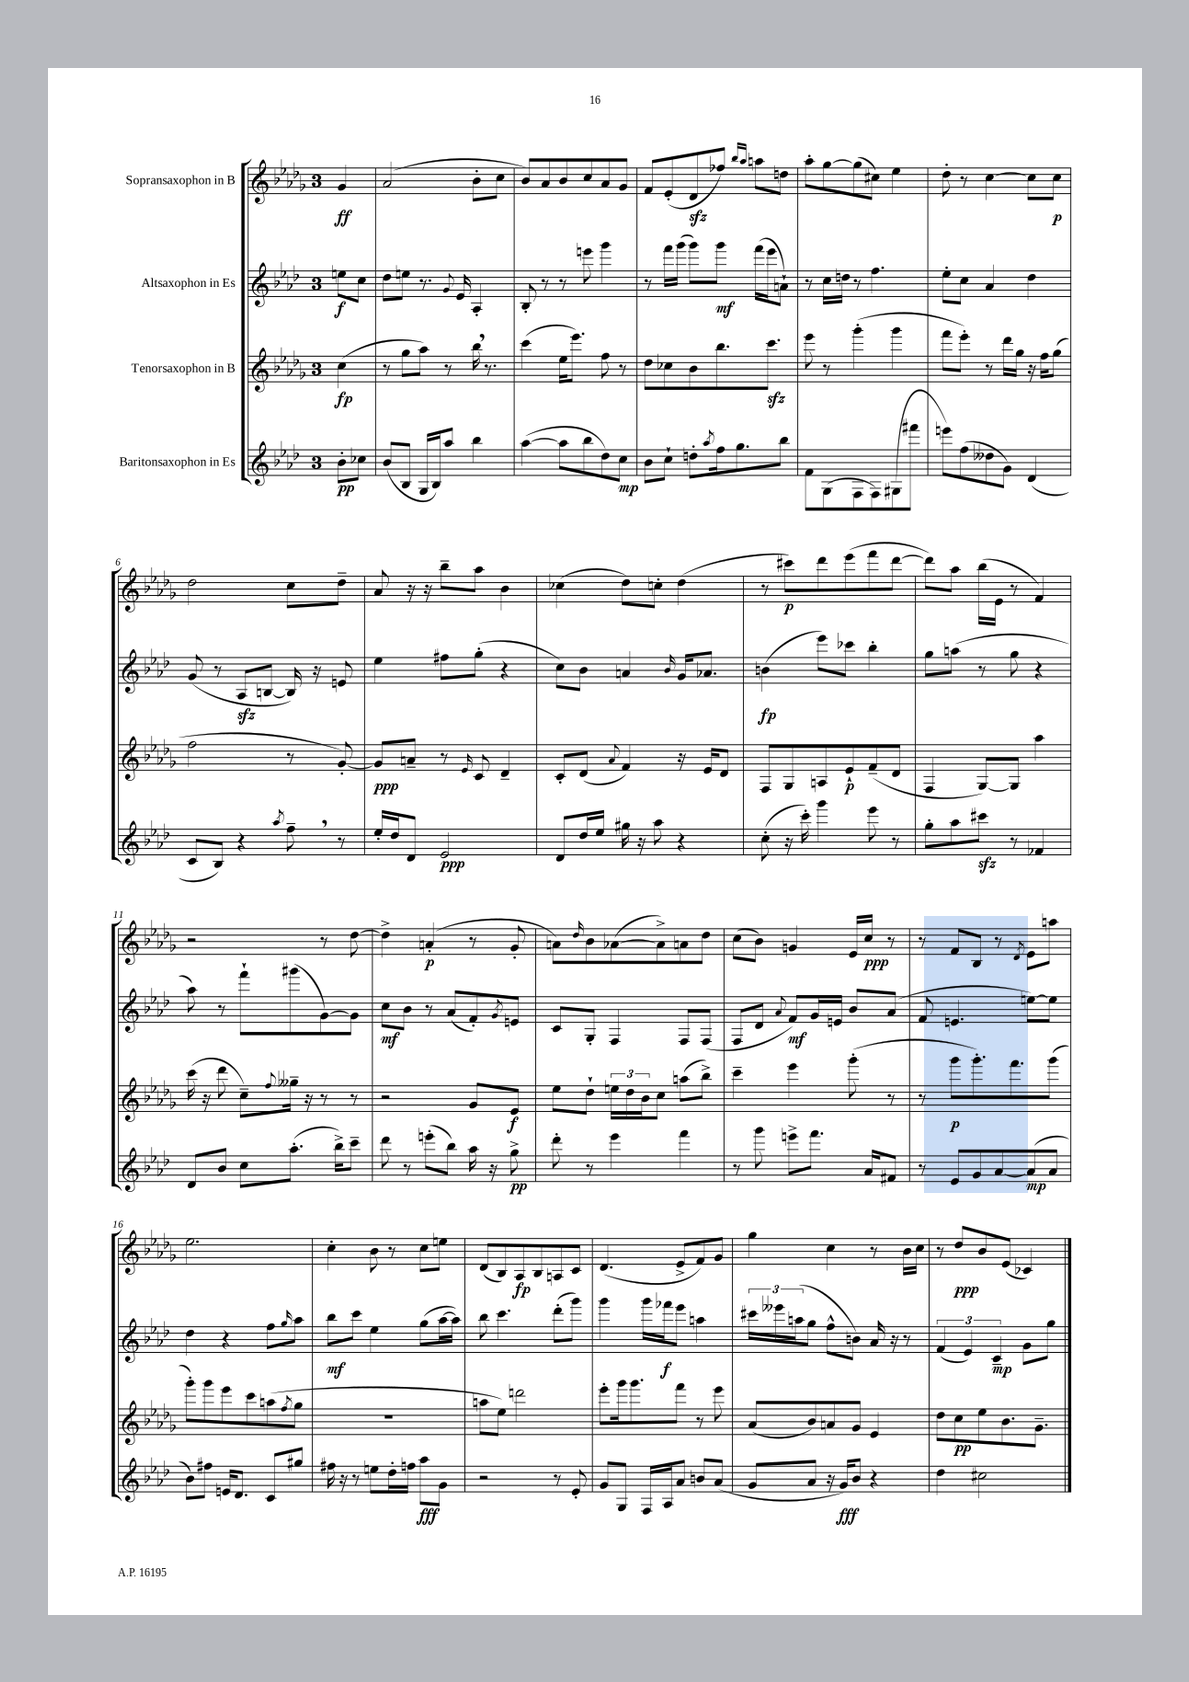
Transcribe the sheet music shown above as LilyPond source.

<<
\new StaffGroup <<
\new Staff = "s0" \with { instrumentName = "Sopransaxophon in B" } {
    \clef treble \key des \major \once \override Staff.TimeSignature.style = #'single-digit \time 3/4 \partial 4
    ges'4\ff |
    aes'2( bes'8-. c''8 |
    bes'8) aes'8 bes'8 c''8 aes'8 ges'8 |
    f'8 ees'8-.( des'8\sfz fes''8) \grace { bes''16 aes''16 } a''8 d''8 |
    aes''8-. ges''8~ ges''8( cis''8) ees''4 |
    des''8-. r8 c''4~ c''8 c''8\p |
    des''2 c''8 des''8-- |
    aes'8 r16 r16 bes''8-- aes''8 bes'4 |
    ces''4( des''8) c''8-. des''4( |
    r8 cis'''8\p) des'''8 ees'''8( f'''8 des'''8~ |
    des'''8) aes''8 bes''16( ees'16 r8 f'4) |
    r2 r8 des''8~ |
    des''4-> a'4-.\p( r8 ges'8-. |
    a'8) \grace { des''16 } bes'8 aes'8~( aes'8->) a'8 des''8 |
    c''8( bes'8) g'4 ees'16 c''16\ppp r8 |
    r8 f'8 bes8 r8 \acciaccatura { des'8 } ees'8 a''8 |
    ees''2. |
    c''4-. bes'8 r8 c''8 e''8 |
    des'8( bes8) aes8\fp bes8 a8 c'8 |
    des'4.( ees'8-> f'8) ges'8 |
    ges''4 c''4 r8 bes'16 c''16 |
    r8 des''8\ppp bes'8 ees'8( ces'4) \bar "|." |
}
\new Staff = "s1" \with { instrumentName = "Altsaxophon in Es" } {
    \clef treble \key aes \major \once \override Staff.TimeSignature.style = #'single-digit \time 3/4 \partial 4
    e''8\f c''8 |
    des''8 e''8 r8. \appoggiatura { g'8 } ees'16 aes4-. |
    bes8-. r8 r8 e'''8 g'''4 |
    r8 f'''16 g'''16( g'''8) g'''8\mf f'''16( ees'''16 a'8-!) |
    r8 c''16 d''16 r8 f''4. |
    ees''8-. c''8 aes'4 des''4 |
    g'8( r8 aes8\sfz b8~ b16) r16 e'8 |
    ees''4 fis''8 g''8-.( r4 |
    c''8) bes'8 a'4 \grace { bes'16 } g'16 aes'8. |
    b'4\fp( ees'''8) ces'''8 bes''4-. |
    g''8 a''8( r8 g''8 r4 |
    aes''8) r8 f'''8-! gis'''8( g'8~) g'8 |
    c''8\mf bes'8 r8 aes'8( f'8-.) \acciaccatura { g'8 } e'8 |
    c'8 g8-. f4 f8 f8( |
    f8 des'8 \appoggiatura { aes'8 } f'8\mf) g'16 e'16 bes'8 aes'8( |
    f'8 e'4. e''8~) e''8 |
    des''4 r4 f''8 \grace { g''16 } aes''8 |
    bes''8\mf c'''8 ees''4 g''8( aes''16~ aes''16) |
    bes''8 c'''4. des'''8-.( g'''8) |
    g'''4 g'''16 fes'''16\f ees'''8 a''4 |
    \tuplet 3/2 { cis'''16 eeses'''16 a''16( } g''8 f''8-^ b'8) aes'16 r16 r8 |
    \tuplet 3/2 { f'4( ees'4) c'4--\mp } g'8 g''8 \bar "|." |
}
\new Staff = "s2" \with { instrumentName = "Tenorsaxophon in B" } {
    \clef treble \key des \major \once \override Staff.TimeSignature.style = #'single-digit \time 3/4 \partial 4
    c''4\fp( |
    r8 ges''8 aes''8) r8 bes''16 \breathe r8. |
    c'''4( ees''16 ees'''8.) f''8 r8 |
    des''8 ces''8 bes'8 bes''8. c'''8.\sfz |
    ees'''8 r8 ges'''4-.( ges'''4 |
    f'''8 ees'''8-.) r8 des'''16 ges''16 r16 f''16 ges''8( |
    f''2 r8 ges'8~-.) |
    ges'8\ppp a'8-- r8 \grace { ees'16 } c'8 des'4-- |
    c'8-. des'8( \appoggiatura { aes'8 } f'4) r16 ees'16 des'8 |
    f8 ges8 a8 ees'8-!\p f'8--( des'8 |
    f4 ges8~) ges8 aes''4 |
    c'''16( r16 des'''8 c''8--) \appoggiatura { f''8 } geses''16-- r16 r8 r8 |
    r2 ges'8 ees'8\f |
    ees''8 des''8-! \tuplet 3/2 { e''16 des''16 bes'16 } c''8 a''8( bes''8->) |
    c'''4-- ees'''4 ges'''8-.( r8 |
    r8 ges'''8\p ges'''8.-.) f'''8. ges'''8( |
    ges'''8-.) ges'''8 ees'''8 c'''8 a''8( \acciaccatura { f''8 } ges''8 |
    R2. |
    a''8 ees''8) d'''2 |
    ees'''8-. ges'''16 ges'''8. f'''8 r8 ees'''8 |
    aes'8( bes'8) a'8 ges'8 ees'4 |
    des''8 c''8\pp ees''8 bes'8. ges'8.-- \bar "|." |
}
\new Staff = "s3" \with { instrumentName = "Baritonsaxophon in Es" } {
    \clef treble \key aes \major \once \override Staff.TimeSignature.style = #'single-digit \time 3/4 \partial 4
    bes'8-.\pp ces''8 |
    bes'8( bes8 g16 bes16) aes''8 bes''4 |
    aes''4~( aes''8 bes''8 des''8) c''8\mp |
    bes'8 c''8-! d''8-. \acciaccatura { aes''8 } f''16 g''8. bes''8 |
    f'8 g8( f8 f8) gis8( fis'''8 |
    e'''8) f''8( deses''8 g'8) des'4( |
    c'8 bes8) r4 \acciaccatura { aes''8 } f''8-- \breathe r8 |
    ees''16-. des''16 des'8 ees'2\ppp |
    des'8 des''16 ees''16 gis''16 r16 aes''8 r4 |
    c''8-.( r16 c'''16-.) g'''4 ees'''8 r8 |
    g''8-. aes''8 cis'''8\sfz r8 fes'4 |
    des'8 bes'8 c''8 aes''8.-.( bes''16->) c'''8-- |
    des'''8 r8 e'''8-.( bes''8) aes''16 r16 g''8->\pp |
    des'''8-. r8 ees'''4 f'''4 |
    r8 g'''8 e'''8-> f'''8. aes'16 fis'8 |
    r8 ees'8 g'8 aes'8~ aes'8\mp( aes'8 |
    bes'8) fis''8 e'16 des'8. c'8 gis''8 |
    fis''16 r16 r8 e''8 des''16-. f''16 aes''8\fff g'8 |
    r2 r8 ees'8-. |
    g'8 g8 f16 aes16 aes'8 b'8 aes'8( |
    g'8 aes'8 r16 g'16\fff) bes'8 r4 |
    des''4 cis''2 \bar "|." |
}
>>
>>
